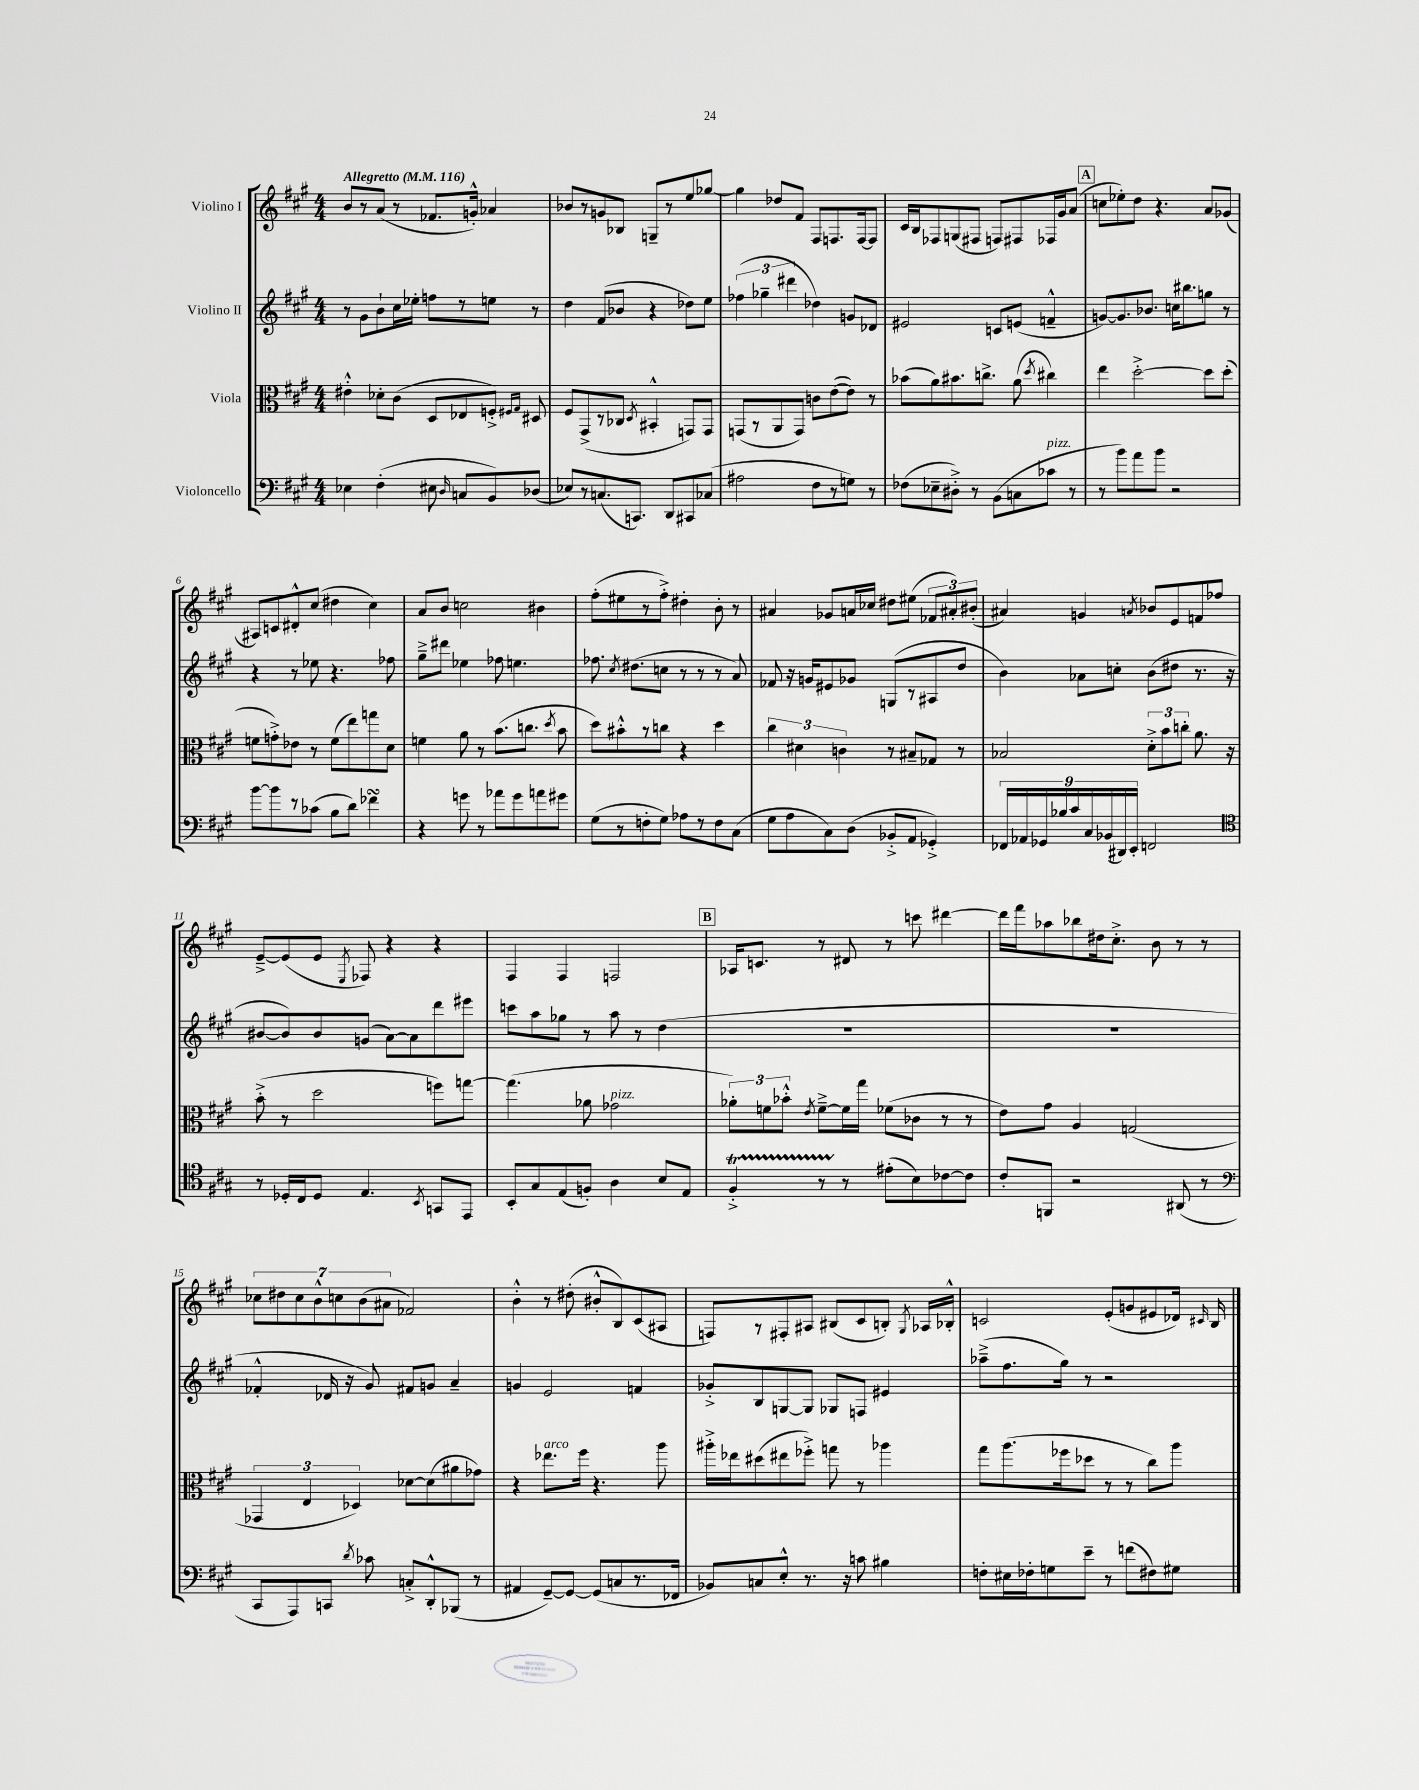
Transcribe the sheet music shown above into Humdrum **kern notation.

**kern	**kern	**kern	**kern
*staff4	*staff3	*staff2	*staff1
*clefF4	*clefC3	*clefG2	*clefG2
*k[f#c#g#]	*k[f#c#g#]	*k[f#c#g#]	*k[f#c#g#]
*M4/4	*M4/4	*M4/4	*M4/4
*MM116	*MM116	*MM116	*MM116
4E-	4e#'^^	8r	8b
.	.	8g#	8r
(4F#'	8d-'	8b`	(8a
.	(8c#	16cc#	8r
.	.	16ee-'	.
8E#	8D	8ff	8.f-
16qqD	.	.	.
8C	8E-	8r	.
.	.	.	16g'^^)
8BB)	8F'^)	8ee	4a-
.	16qqF#	.	.
.	16qqG#	.	.
(8D-	8D#	8r	.
=	=	=	=
8E-)	8F#	4dd	8b-
8r	(8GG#^	.	8r
(8.C	8r	(8f#	8g
.	8C-	8b-	8B-
8.CC)	.	.	.
.	8qD	.	.
.	4BB#'^^	4r	8G~
8DD	.	.	8r
8CC#	8GG)	8dd-)	8ee
(8C-	8GG	8ee	[8gg-
=	=	=	=
2A#	(8GG	(6ff-	4gg-]
.	8r	.	.
.	.	6gg-~	.
.	8AA	.	8dd-
.	.	6ddd#	.
.	8GG)	.	8f#
8F#	8c	4dd-)	8F#
8r	([8e	.	8.F
8G)	8e])	8g	.
.	.	.	[16F
8r	8r	8d-	8F]
=	=	=	=
(8F-	(8b-	2e#	16c#
.	.	.	16B
8E-~	8a)	.	8F-
8D#'^)	8.b#	.	(8G
8r	.	.	8F#
.	8.cc^	.	.
(8BB	.	8c	8F)
8C	(8a	(8e	8F#
.	8qdd	.	.
8c-	4cc#)	4f~^^	16F-
.	.	.	16g#
8r	.	.	(8a
=	=	=	=
8r	4ee	[8g)	8cc
8b)	.	8.g]	8ee-')
8a	[2dd'^	.	8dd
.	.	8.b-	.
8b	.	.	4.r
2r	.	16cc	.
.	.	8.bb#	.
.	8dd]	8gg	8a
.	(8dd'	8r	(8g-
=	=	=	=
[8b	8f	4r	8A#)
8b]	8g'^)	.	8c
8r	8e-	8r	8d#'^^
(8c-	8r	8ee-	(8cc#
8B	(8f	4.r	4dd#
8d)	8ee)	.	.
4f-	8gg	.	4cc#)
.	8d	8ff-	.
=	=	=	=
4r	4f	8gg#~^	8a
.	.	8ddd#	8b
8g	8a	4ee-	2cc
8r	8r	.	.
8a-	(8.b	8ff-	.
8g	.	4.ee	.
.	8.cc	.	.
8a	.	.	4b#
.	8qdd	.	.
8g#	8b	.	.
=	=	=	=
(8G#	8dd)	8.ff-	(8ff#'
8r	8b#'^^	.	8ee#
.	.	8qcc#	.
.	.	(8.dd#	.
8F'	8r	.	8r
8G#)	8cc	8cc	8ff#'^)
8A-	4r	8r	4dd#'
8r	.	8r	.
8F	4dd	8r	8b'
(8C#	.	8a)	8r
=	=	=	=
8G#	6cc#	8f-	4a#
8A	.	16r	.
.	6d#	.	.
.	.	16g	.
8C#)	.	8e#	8g-
.	6c	.	.
(8D	.	8g-	16a
.	.	.	16cc-
8BB-'^	8r	(8G	8dd#
8AA	8B#~	8r	(8ee#
4GG-'^)	8G-	8A#	12f-
.	.	.	12a#')
.	8r	8dd	.
.	.	.	(12b#'
=	=	=	=
18FF-	2B-	4b)	4a#)
18AA-	.	.	.
18GG-	.	.	.
18B-	.	.	.
18c#	.	.	.
.	.	8a-	4g
18C#	.	.	.
(18BB-	.	.	.
.	.	8cc'	.
18DD#)	.	.	.
18EE'	.	.	.
.	.	.	8qa
2FF	12d'^	(8b	8b-
.	12b	.	.
.	.	8dd#	8e
.	12cc'	.	.
.	8.a	8.r	8f
.	.	.	8ff-
.	16r	16r	.
=	=	=	=
*clefC4	*	*	*
8r	(8b'^	[8b#	[8e~^
16D-'	8r	8b#])	(8e]
16C#	.	.	.
8D-	2dd	8b#	8e
.	.	.	8qE
4.E	.	(8g	8F-)
.	.	[8a)	4r
.	.	8a]	.
8qBB	.	.	.
8GG	8ff)	8ddd	4r
8EE	[8gg	8eee#	.
=	=	=	=
8BB'	(4.gg]	8ccc	4F#
8G#	.	8aa	.
(8E	.	8gg-	4F#
8F')	8a-	8r	.
4A	2g-	8aa	2F
.	.	8r	.
8B	.	(4dd	.
8E	.	.	.
=	=	=	=
4F#'^	12a-')	1r	16A-
.	.	.	8.c
.	12f	.	.
.	12b-'^^	.	.
.	8qe	.	.
8r	[8f~^	.	8r
8r	16f]	.	8d#
.	16gg#	.	.
(8e#'	(8f-	.	8r
8B)	8c-	.	8ccc
[8c-	8r	.	[4ddd#
8c-]	8r	.	.
=	=	=	=
8c#'	8e)	1r	16ddd#]
.	.	.	16fff#
8FF	8g#	.	8aa-
2r	4A	.	8bb-
.	.	.	16dd#
.	.	.	8.cc#'^
.	(2G	.	.
.	.	.	8b
(8AA#	.	.	8r
8r	.	.	8r
=	=	=	=
*clefF4	*	*	*
8CC#	6GG-	4f-'^^	14cc-
.	.	.	14dd#
8AAA)	.	.	.
.	.	.	14cc-
.	6E	.	.
.	.	.	14b^^
8CC	.	16d-	.
.	.	.	14cc
.	.	16r	.
.	6D-)	.	.
.	.	.	(14b
8qd	.	.	.
8c-	.	8g#)	.
.	.	.	14a#
8C'^	[8d-	8f#	2f-)
8DD'^^	(8d-]	8g	.
(8BBB-	8a#	4a~	.
8r	8g-)	.	.
=	=	=	=
4AA#	4r	4g	4b'^^
[8GG#~)	8.ee-	2e	8r
8GG#_	.	.	(8dd#'
.	16ff#	.	.
(8GG#]	4.r	.	8b#'^^
8C	.	.	8B)
8.r	.	4f	(8c#
.	8aa	.	8A#
16FF-	.	.	.
=	=	=	=
8BB-)	16aa#'^	8g-'^	8F)
.	16ee-	.	.
8C	(8dd#	8B	8r
8E'^^	8ee#	[8G	8F#'
8.r	8ff-'^)	8G]	8A#
.	8gg	8G-	(8B#
16r	.	.	.
8c	8r	8F	8c#
4B#	4aa-	4e#	8B')
.	.	.	8qG#
.	.	.	16A-
.	.	.	16B-'^^
=	=	=	=
8F'	8gg#	(8aa-~^	2c
16E#	(8.aa	8.ff#	.
16F-'	.	.	.
8G	.	.	.
.	16ff-	16gg#)	.
8e~	8dd-	8r	.
8r	8r	2r	(8e'
(8f	8r	.	8g
8F#)	8cc#)	.	8e#
8G#	8aa	.	16d-)
.	.	.	16qqc#
.	.	.	16B
==	==	==	==
*-	*-	*-	*-
